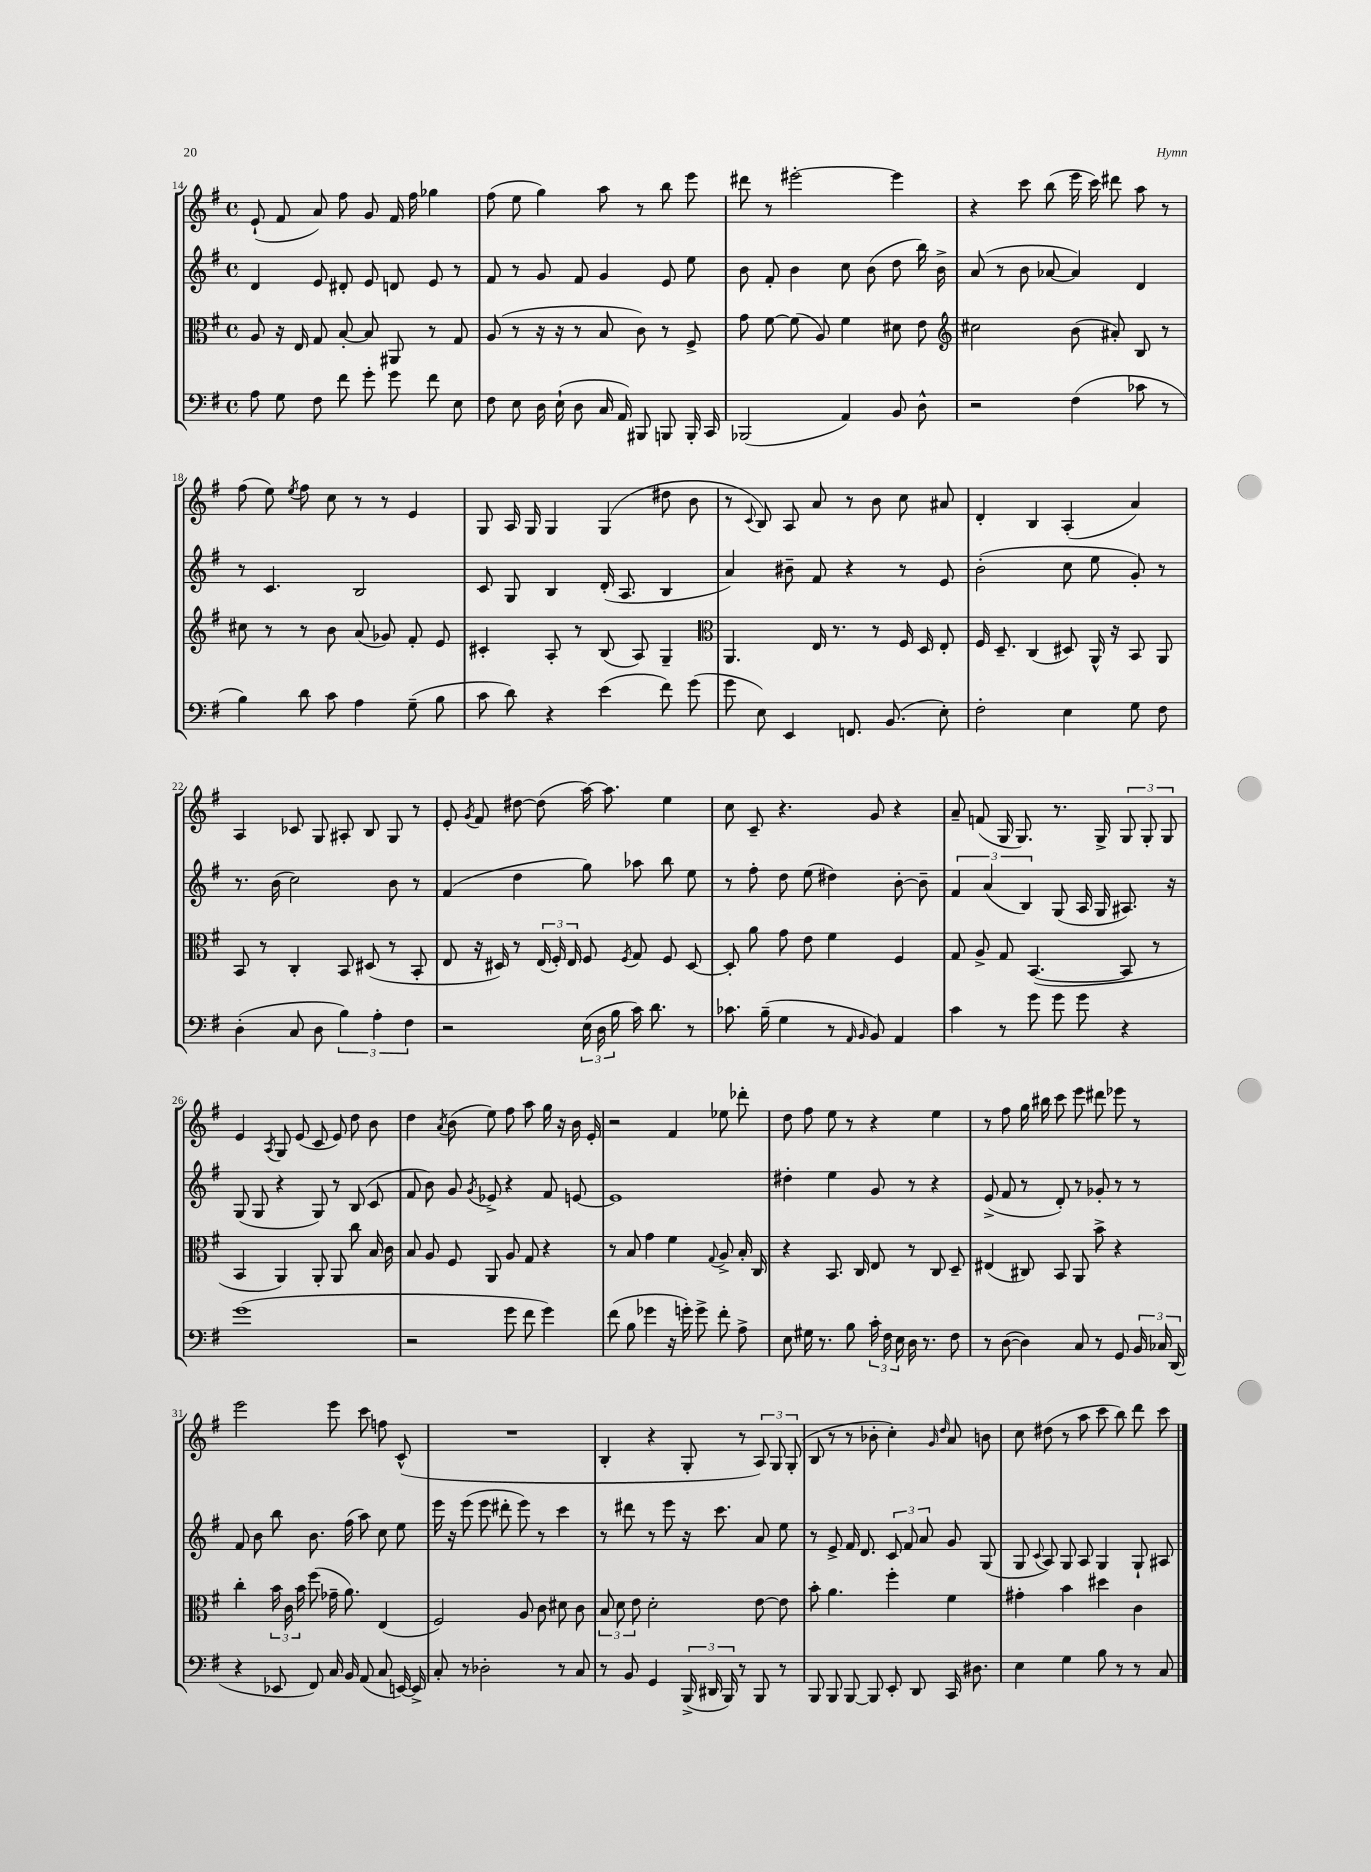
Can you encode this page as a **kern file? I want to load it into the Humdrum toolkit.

**kern	**kern	**kern	**kern
*staff4	*staff3	*staff2	*staff1
*clefF4	*clefC3	*clefG2	*clefG2
*k[f#]	*k[f#]	*k[f#]	*k[f#]
*M4/4	*M4/4	*M4/4	*M4/4
*met(c)	*met(c)	*met(c)	*met(c)
8A	8A	4d	(8e`
8G	16r	.	8f#
.	16E	.	.
8F#	8G	8e	8a)
8f#	[8B'	8d#'	8ff#
8g'	8B]	8e	8g
8g	8AA#	8d	16f#
.	.	.	16ff#
8f#	8r	8e	4gg-
8E	8G	8r	.
=	=	=	=
8F#	(8A	8f#	(8ff#
8E	8r	8r	8ee
16D	16r	8g	4gg)
(16E`	16r	.	.
8D	8r	8f#	.
16C	8B	4g	8aa
16AA)	.	.	.
8BBB#	8c)	.	8r
8BBB	8r	8e	8bb
16BBB'	8F#^	8ee	8eee
16CC	.	.	.
=	=	=	=
(2BBB-	8g	8b	8ddd#
.	[8f#	8f#'	8r
.	(8f#]	4b	[2eee#'
.	8A)	.	.
4AA)	4f#	8cc	.
.	.	(8b	.
8BB	8d#	8dd	4eee#]
8D^^	8e	16bb)	.
.	.	16b^	.
=	=	=	=
*	*clefG2	*	*
2r	2cc#	(8a	4r
.	.	8r	.
.	.	8b	8ccc
.	.	[8a-	(8bb
(4F#	(8b	4a-])	16eee
.	.	.	16ccc)
.	8a#')	.	8ddd#
8c-	8B	4d	8aa
8r	8r	.	8r
=	=	=	=
4B)	8cc#	8r	(8ff#
.	8r	4.c	8ee)
.	.	.	8qee
8d	8r	.	8ff#
8c	8b	.	8cc
4A	(8a	2B	8r
.	8g-)	.	8r
(8G~	8f#'	.	4e
8B	8e	.	.
=	=	=	=
8c	4c#'	8c	8G
8d)	.	8G	16A
.	.	.	16G
4r	8A'	4B	4G
.	8r	.	.
(4e	(8B	(16d'	(4G
.	.	8.A	.
.	8A)	.	.
8f#)	4G~	4B	8dd#
(8g	.	.	8b
=	=	=	=
*	*clefC3	*	*
8g	4.AA	4a)	8r
.	.	.	8qqc
8E)	.	.	8B)
4EE	.	8b#~	8A
.	16E	8f#	8a
.	8.r	.	.
8.FF	.	4r	8r
.	8r	.	8b
(8.BB	.	.	.
.	16F#	8r	8cc
.	16D	.	.
8E')	8E'	8e	8a#
=	=	=	=
2F#'	16F#	(2b'	4d'
.	8.D~	.	.
.	(4C	.	4B
4E	8D#)	8cc	(4A'
.	16AA^^	8ee	.
.	16r	.	.
8G	8BB	8g')	4a)
8F#	8AA	8r	.
=	=	=	=
(4D'	8BB	8.r	4A
.	8r	.	.
.	.	(16b	.
8C	4C'	2cc)	8c-
8D	.	.	8G
6B)	8BB	.	8A#'
.	(8D#	.	8B
6A'	.	.	.
.	8r	8b	8G
6F#	.	.	.
.	8BB'	8r	8r
=	=	=	=
2r	8E	(4f#	8e'
.	.	.	8qg
.	16r	.	8f#
.	16D#)	.	.
.	8r	4dd	[8dd#
.	(24E	.	(8dd#]
.	24F#')	.	.
.	24E	.	.
(24E	8F#	8gg)	[16aa)
24D	.	.	.
.	.	.	8.aa]
24B	.	.	.
.	8qF#	.	.
16c)	8G	8aa-	.
8.d	.	.	.
.	8F#	8bb	4ee
8r	[8D#	8ee	.
=	=	=	=
8.c-	8D#']	8r	8cc
.	8a	8ff#'	8c~
(16B~	.	.	.
4G	8g	8dd	4.r
.	8e	(8ee	.
8r	4f#	4dd#)	.
16qqAA	.	.	.
16qqBB	.	.	.
8BB)	.	.	8g
4AA	4F#	[8b'	4r
.	.	8b~]	.
=	=	=	=
4c	8G	6f#	8a~
.	8A^	.	(8f
.	.	(6a	.
8r	8G	.	16G
.	.	.	8.G)
.	.	6B)	.
8g	([4.BB	.	.
8g	.	(8G	8.r
8g	.	16A	.
.	.	16G	16G^
4r	8BB]	8.A#)	12G
.	.	.	12G'
.	8r	.	.
.	.	.	12G
.	.	16r	.
=	=	=	=
(1g	4BB	(8G	4e
.	.	8G	.
.	.	.	8qA
.	4AA)	4r	8G
.	.	.	(8e
.	8AA'	8G)	8c
.	8AA	8r	8e)
.	8cc	(8B	8dd
.	16B	8c	8b
.	16c	.	.
=	=	=	=
2r	8B	8f#	4dd
.	8A	8b)	.
.	.	.	8qa
.	8F#	8g	(8b
.	.	8qg	.
.	8AA	8e-^	8ee)
8g	8A	4r	8ff#
8f#	8G	.	8aa
4g)	4r	8f#	16gg
.	.	.	16r
.	.	[8e	16b
.	.	.	16e'
=	=	=	=
(8f#	8r	1e]	2r
8B	8B	.	.
4g-	4g	.	.
16r	4f#	.	4f#
16g')	.	.	.
8g^	.	.	.
.	8qqG	.	.
8f#'	8A^	.	8ee-
8A^	16B'	.	8ddd-'
.	16C	.	.
=	=	=	=
8E	4r	4dd#'	8dd
16G#	.	.	8ff#
8.r	.	.	.
.	8.BB	4ee	8ee
8B	.	.	8r
.	16C	.	.
24c'	8E	8g	4r
24F#	.	.	.
24E	.	.	.
16D	8r	8r	.
8.r	.	.	.
.	8C	4r	4ee
8F#	8D~	.	.
=	=	=	=
8r	(4E#	(8e^	8r
([8D	.	8f#	8ff#
4D])	8C#)	8r	16gg
.	.	.	16bb#
.	8BB	8d')	8ccc
8C	8AA	8r	8eee
8r	8b^	8g-'	8ddd#
8GG	4r	8r	8eee-
24BB	.	8r	8r
24C-	.	.	.
(24DD	.	.	.
=	=	=	=
4r	4cc'	8f#	2eee
.	.	8b	.
8EE-	24b	8bb	.
.	24c	.	.
.	24b	.	.
8FF#)	(8ff#	8.b	.
16C	16g-~	.	8eee
16BB	8.a)	(16ff#	.
(8AA	.	8aa)	8ccc
8C	(4E	8cc	8ff
[16EE)	.	8ee	(8c^^
16EE^]	.	.	.
=	=	=	=
8C'	2F#)	16eee	1r
.	.	16r	.
8r	.	(8eee	.
2D-'	.	8eee	.
.	.	8ddd#'	.
.	8A	8eee)	.
.	8c	8r	.
8r	8d#	4ccc	.
8C	8c	.	.
=	=	=	=
8r	12B	8r	4B'
.	12d	.	.
8BB	.	8ddd#	.
.	12e	.	.
4GG	2d'	8r	4r
.	.	8eee	.
(24BBB^	.	16r	8G'
24DD#	.	.	.
.	.	8.ccc	.
24BBB)	.	.	.
8r	.	.	8r
8BBB	[8e	8a	12A)
.	.	.	12G
8r	8e]	8ee	.
.	.	.	(12G'
=	=	=	=
8BBB	8b'	8r	8B
8BBB	4.a	8e^	8r
[8BBB	.	16f#	8r
.	.	8.d	.
8BBB]	.	.	8b-'
8EE'	4ff#'	12c	4cc')
.	.	12f#	.
8DD	.	.	.
.	.	12a	.
.	.	.	16qqg
.	.	.	16qqdd
16CC	4f#	8g	8a
8.D#	.	.	.
.	.	(8G	8b
=	=	=	=
4E	4g#'	8G	8cc
.	.	8qqc	.
.	.	8A)	(8dd#
4G	4b	8G	8r
.	.	8A	8aa
8B	4dd#	4G	8ccc
8r	.	.	8bb)
8r	4c	8G`	8ddd
8C	.	8A#	8ccc
==	==	==	==
*-	*-	*-	*-
